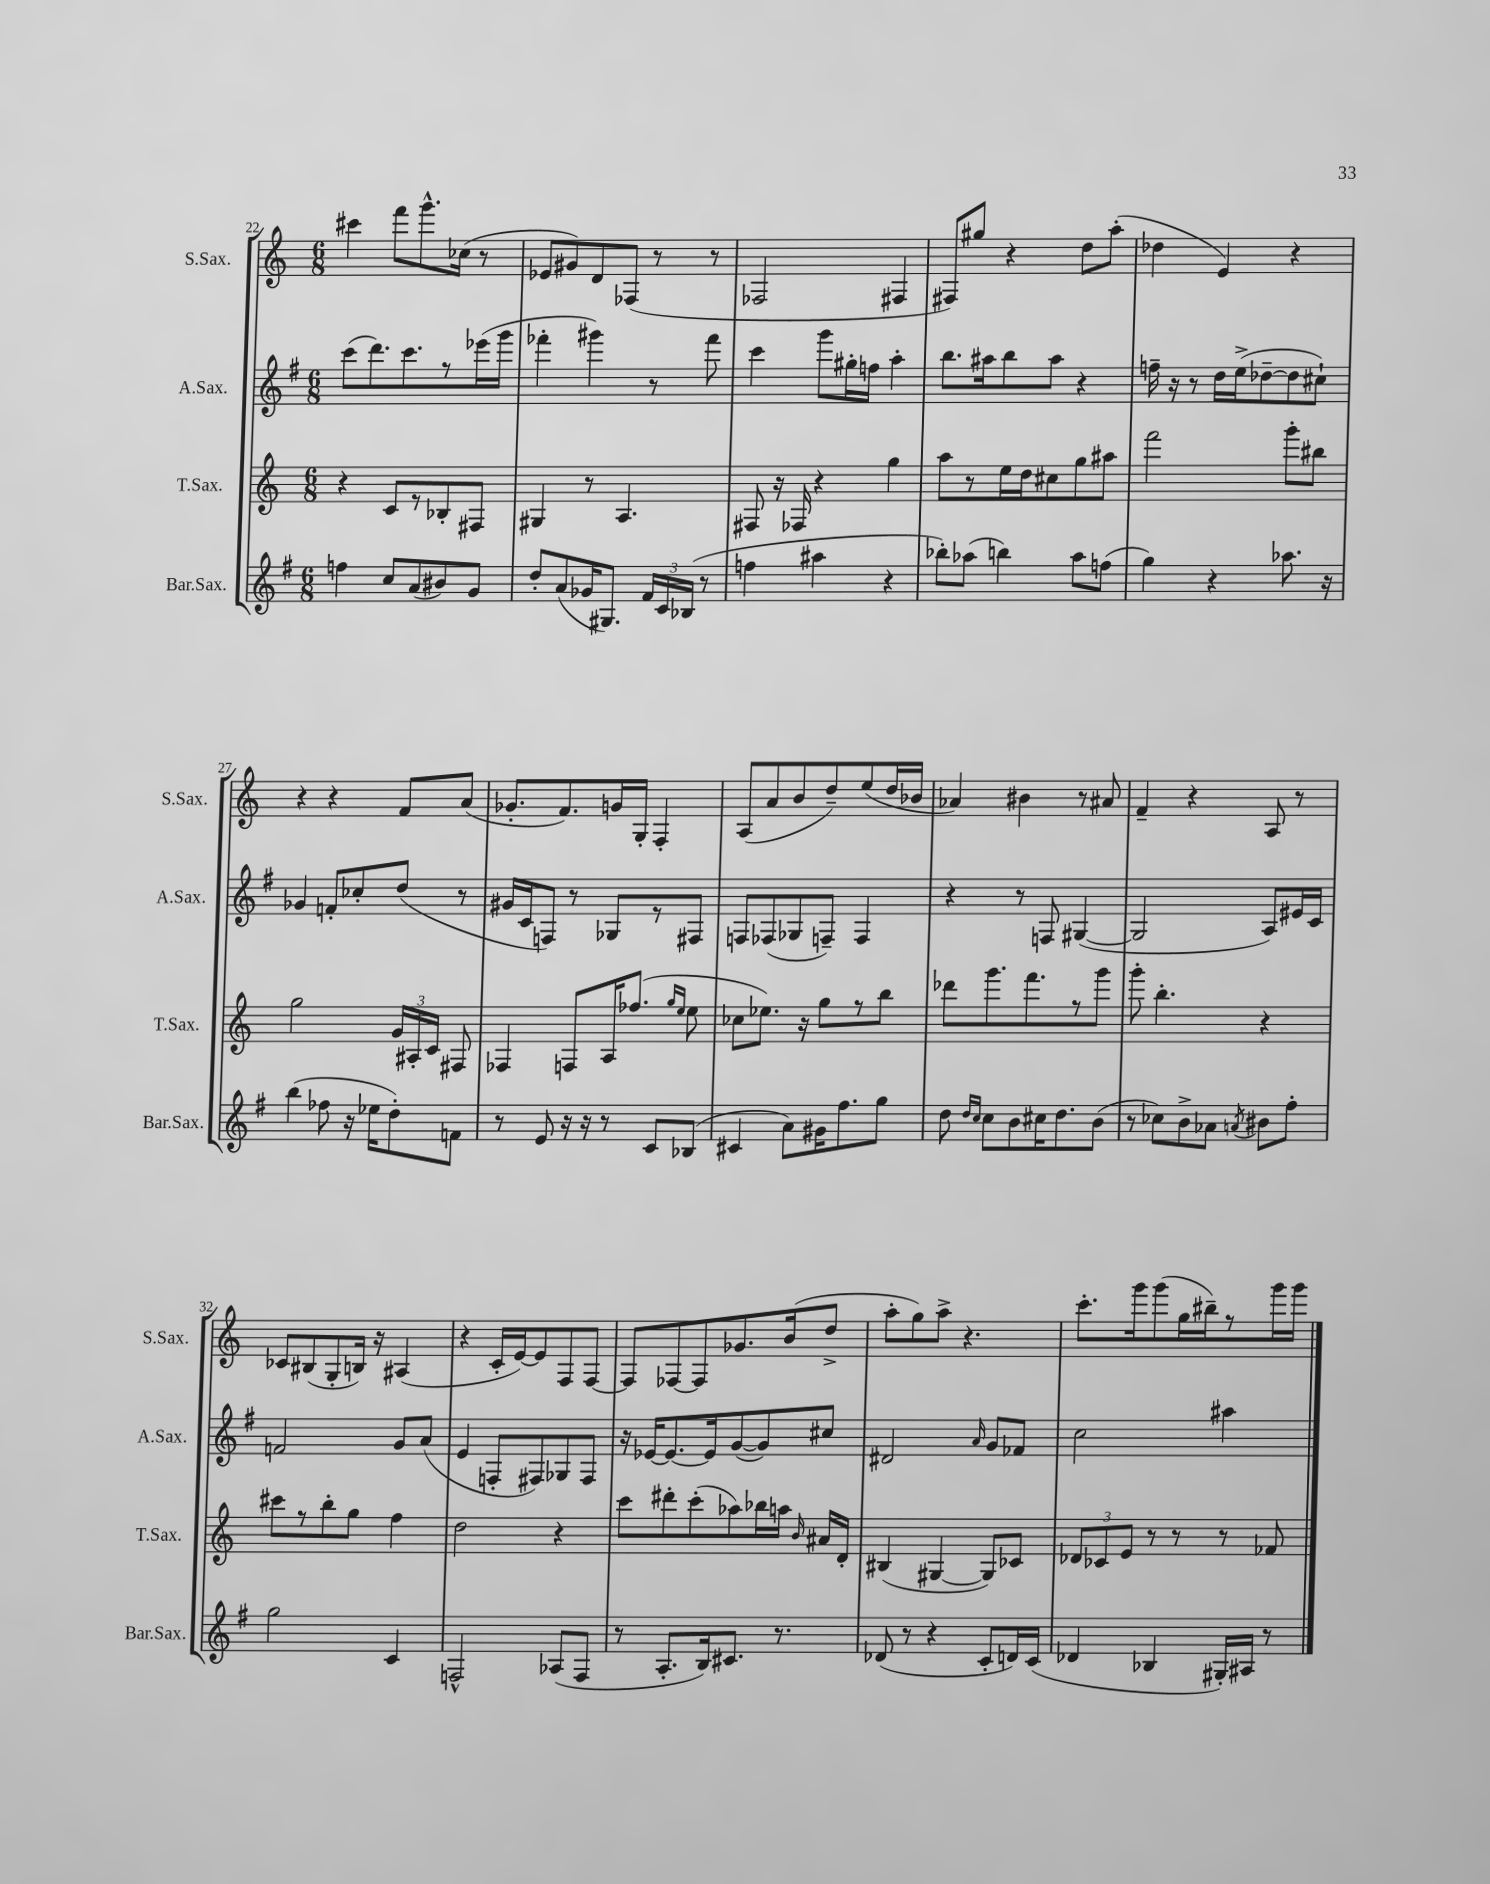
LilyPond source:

<<
\new StaffGroup <<
\new Staff = "s0" \with { instrumentName = "S.Sax." shortInstrumentName = "S.Sax." } {
    \clef treble \key c \major \numericTimeSignature \time 6/8
    \autoBeamOff cis'''4 f'''8[ g'''8.-^ ces''16]( r8 |
    ees'8[ gis'8) d'8 fes8]( r8 r8 |
    fes2 fis4 |
    fis8[) gis''8] r4 d''8[ a''8]-.( |
    des''4 e'4) r4 |
    r4 r4 f'8[ a'8]( |
    ges'8.[-. f'8.) g'16 g16]-. f4-. |
    a8[( a'8 b'8 d''8--) e''8( d''16 bes'16] |
    aes'4) bis'4 r8 ais'8 |
    f'4-- r4 a8 r8 |
    ces'8[ bis8( g8-. b16]) r16 ais4( |
    r4 c'16[-. e'16~) e'8 f8 f8]~ |
    f8[ fes8~ fes8 ges'8. b'16( d''8]-> |
    a''8[-. g''8) a''8]-> r4. |
    c'''8.[-. g'''16 g'''8( g''16 bis''16--) r8 g'''16 g'''16] \bar "|." |
}
\new Staff = "s1" \with { instrumentName = "A.Sax." shortInstrumentName = "A.Sax." } {
    \clef treble \key g \major \numericTimeSignature \time 6/8
    \autoBeamOff c'''8[( d'''8.) c'''8. r8 ees'''16( g'''16] |
    fes'''4-. gis'''4) r8 fes'''8 |
    c'''4 g'''8[ gis''16-. f''16] a''4-. |
    b''8.[ ais''16 b''8 ais''8] r4 |
    f''16-- r16 r8 d''16[ e''16->( des''8~-- des''8 cis''8]-!) |
    ges'4 f'8[-. ces''8-. d''8]( r8 |
    gis'16[ c'16 f8]) r8 ges8[ r8 fis8] |
    f8[ fes8( ges8 f8]--) f4 |
    r4 r8 f8 gis4~( |
    gis2 a8[) eis'16 c'16] |
    f'2 g'8[ a'8]( |
    e'4 f8[-. fis8) ges8 fis8] |
    r16 ees'16[~ ees'8.~ ees'16 g'8~( g'8) cis''8] |
    dis'2 \grace { a'16 } g'8[ fes'8] |
    c''2 ais''4 \bar "|." |
}
\new Staff = "s2" \with { instrumentName = "T.Sax." shortInstrumentName = "T.Sax." } {
    \clef treble \key c \major \numericTimeSignature \time 6/8
    \autoBeamOff r4 c'8[ r8 bes8-. fis8] |
    gis4 r8 a4. |
    fis8 r16 fes16 r4 g''4 |
    a''8[ r8 e''16 d''16 cis''8 g''8 ais''8] |
    f'''2 g'''8[-. bis''8] |
    g''2 \tuplet 3/2 { g'16[ ais16-. c'16] } fis8 |
    fes4 f8[ a16 fes''8.]( \grace { g''16[ e''16] } e''8 |
    ces''8[ ees''8.]) r16 g''8[ r8 b''8] |
    des'''8[ g'''8. f'''8. r8 g'''8] |
    g'''8-. b''4.-. r4 |
    cis'''8[ r8 b''8-. g''8] f''4 |
    d''2 r4 |
    c'''8[ dis'''8-. c'''8-.( aes''8) bes''16 a''16] \grace { b'16 } ais'16[ d'16]-. |
    bis4( gis4~ gis8[) ces'8] |
    \tuplet 3/2 { des'8[ ces'8 e'8] } r8 r8 r8 fes'8 \bar "|." |
}
\new Staff = "s3" \with { instrumentName = "Bar.Sax." shortInstrumentName = "Bar.Sax." } {
    \clef treble \key g \major \numericTimeSignature \time 6/8
    \autoBeamOff f''4 c''8[ a'8( bis'8) g'8] |
    d''8[-. a'8( ges'16 gis8.]) \tuplet 3/2 { fis'16[ c'16 bes16]( } r8 |
    f''4 ais''4 r4 |
    bes''8[-.) aes''8]( b''4) aes''8[ f''8]( |
    g''4) r4 aes''8. r16 |
    b''4( fes''8 r16 ees''16[ d''8-.) f'8] |
    r8 e'8 r16 r16 r8 c'8[ bes8]( |
    cis'4 a'8[) gis'16 fis''8. g''8] |
    d''8 \grace { d''16[ c''16] } c''8[ b'8 cis''16 d''8. b'8]( |
    r8 ces''8[) b'8-> aes'8] \acciaccatura { a'8 } bis'8[ fis''8]-. |
    g''2 c'4 |
    f2-^ aes8[( f8] |
    r8 a8.[-. b16) cis'8.] r8. |
    des'8( r8 r4 c'8[-. d'16) c'16]( |
    des'4 bes4 gis16[-.) ais16] r8 \bar "|." |
}
>>
>>
\layout { \context { \Score currentBarNumber = #22 } }
